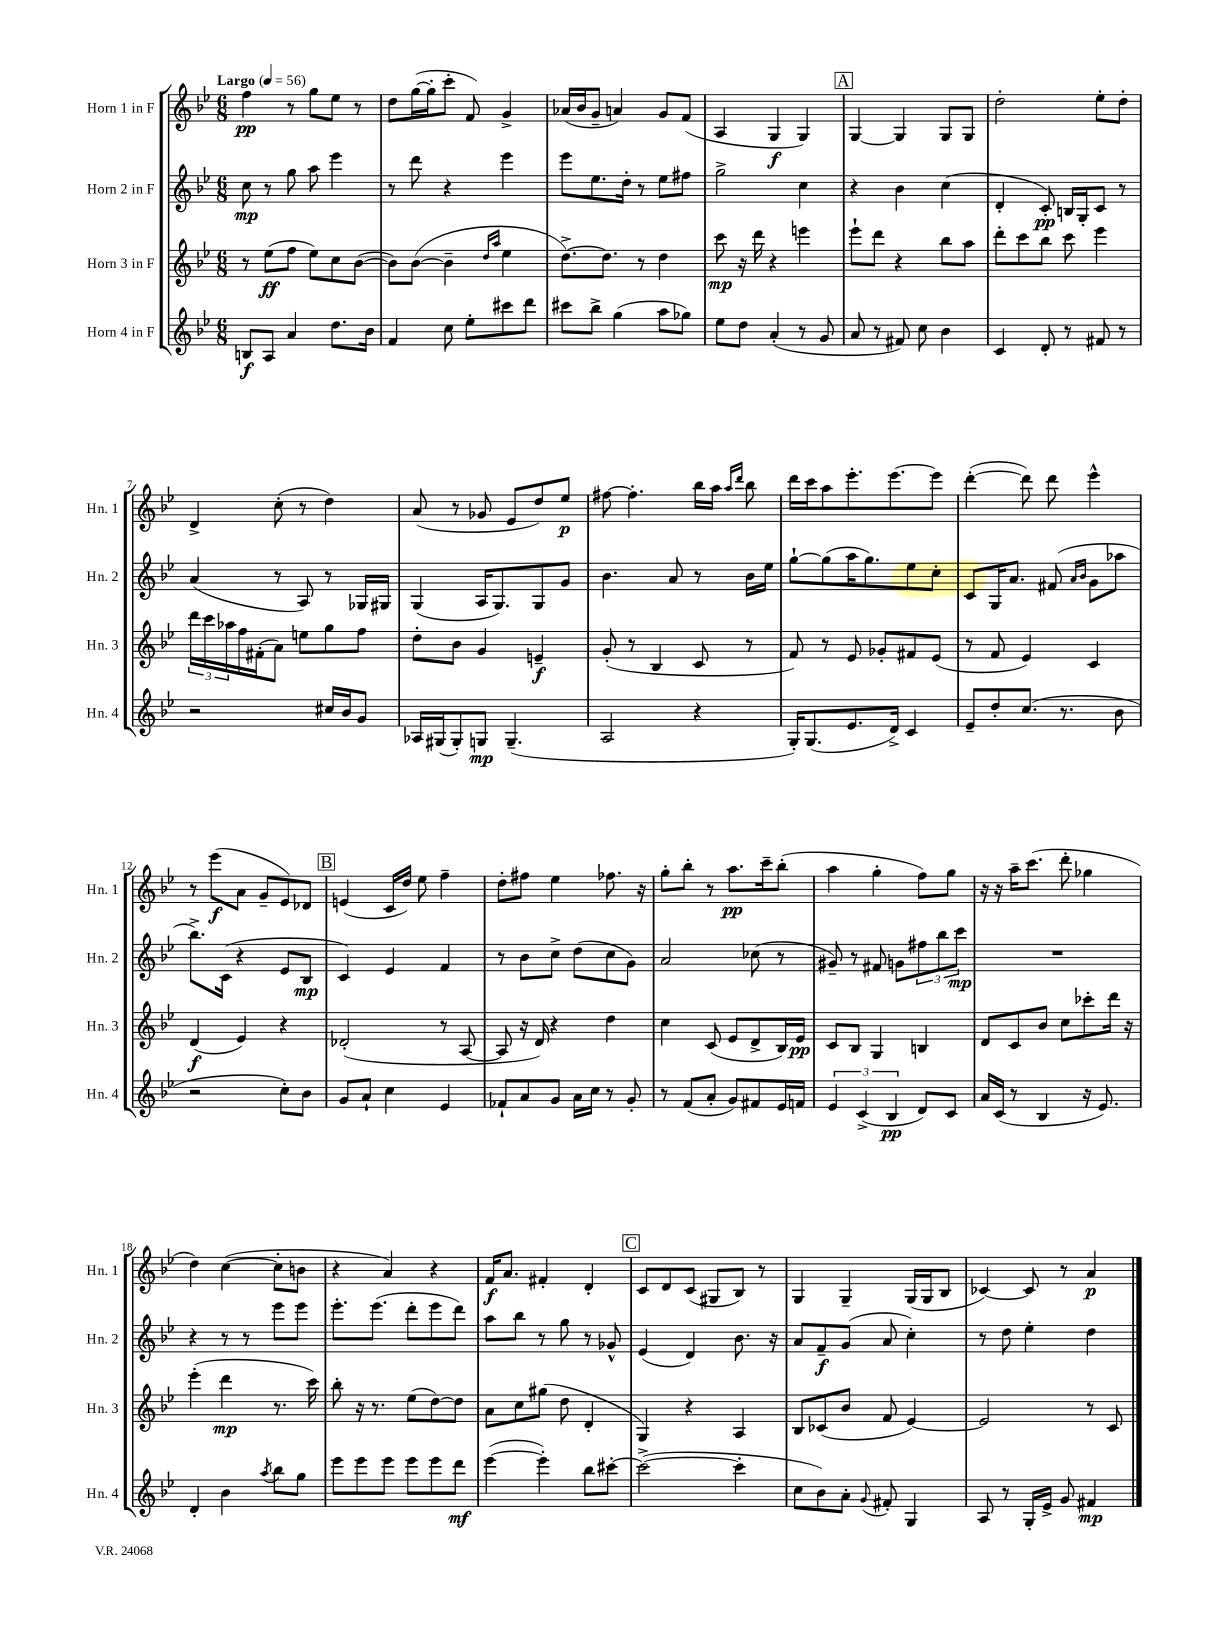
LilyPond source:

<<
\new StaffGroup <<
\new Staff = "s0" \with { instrumentName = "Horn 1 in F" shortInstrumentName = "Hn. 1" } {
    \clef treble \key bes \major \numericTimeSignature \time 6/8 \tempo "Largo" 4 = 56
    f''4\pp r8 g''8 ees''8 r8 |
    d''8 g''16~( g''16-. c'''8-. f'8) g'4-> |
    aes'16( bes'16 g'8-- a'4) g'8 f'8( |
    a4 g4\f g4) |
    \mark \markup { \box "A" } g4~ g4 g8 g8 |
    d''2-. ees''8-. d''8-. |
    d'4-> c''8-.( r8 d''4) |
    a'8( r8 ges'8 ees'8 d''8) ees''8\p |
    fis''8~ fis''4.-. bes''16 a''16 \grace { a''16 d'''16 } bes''8 |
    d'''16 c'''16 a''8 ees'''8.-. ees'''8.~ ees'''8 |
    d'''4~-.( d'''8) d'''8 ees'''4-^ |
    r8 ees'''8\f( a'8 g'8-- ees'8) des'8 |
    \mark \markup { \box "B" } e'4( c'16 d''16) ees''8 f''4-- |
    d''8-. fis''8 ees''4 fes''8. r16 |
    g''8-. bes''8-. r8 a''8.\pp c'''16-- bes''8-.( |
    a''4 g''4-. f''8) g''8 |
    r16 r16 a''16-- c'''8.( d'''8-. ges''4 |
    d''4) c''4~( c''8-. b'8 |
    r4 a'4) r4 |
    f'16\f a'8. fis'4-. d'4-. |
    \mark \markup { \box "C" } c'8 d'8 c'8( gis8 bes8) r8 |
    g4 g4-- g16( g16 bes8 |
    ces'4~) ces'8 r8 a'4\p \bar "|." |
}
\new Staff = "s1" \with { instrumentName = "Horn 2 in F" shortInstrumentName = "Hn. 2" } {
    \clef treble \key bes \major \numericTimeSignature \time 6/8
    c''8\mp r8 g''8 a''8 ees'''4 |
    r8 d'''8 r4 ees'''4 |
    ees'''8 ees''8. d''16-. r8 ees''8 fis''8 |
    g''2-> c''4 |
    \mark \markup { \box "A" } r4 bes'4 c''4( |
    d'4-. c'8-.\pp) b16 g16-. c'8 r8 |
    a'4( r8 a8) r8 ges16 gis16 |
    g4( a16 g8.) g8 g'8 |
    bes'4. a'8 r8 bes'16 ees''16 |
    g''8~-! g''8( a''16 g''8.) ees''8 c''8-. |
    c'8 g16 a'8. fis'8( \grace { a'16 bes'16 } g'8 aes''8 |
    bes''8.->) c'16( r4 ees'8 bes8\mp |
    \mark \markup { \box "B" } c'4) ees'4 f'4 |
    r8 bes'8 c''8-> d''8( c''8 g'8) |
    a'2 ces''8( r8 |
    gis'8--) r8 fis'8 g'8 \tuplet 3/2 { fis''8 bes''8 c'''8\mp } |
    R2. |
    r4 r8 r8 ees'''8 ees'''8 |
    ees'''8.-. ees'''8.( d'''8-. ees'''8 d'''8) |
    a''8 bes''8 r8 g''8 r8 ges'8-^ |
    \mark \markup { \box "C" } ees'4( d'4) bes'8. r16 |
    a'8 f'8--\f g'8( a'8 c''4-.) |
    r8 d''8 ees''4-. d''4 \bar "|." |
}
\new Staff = "s2" \with { instrumentName = "Horn 3 in F" shortInstrumentName = "Hn. 3" } {
    \clef treble \key bes \major \numericTimeSignature \time 6/8
    r8 ees''8\ff( f''8 ees''8) c''8 bes'8~( |
    bes'8) bes'8~( bes'4-- \grace { d''16 a''16 } ees''4 |
    d''8.~->) d''8. r8 d''4 |
    c'''8\mp r16 d'''16 r4 e'''4 |
    \mark \markup { \box "A" } ees'''8-! d'''8 r4 bes''8 a''8 |
    d'''8-. c'''8 bes''8 c'''8 ees'''4 |
    \tuplet 3/2 { d'''16 c'''16 aes''16 } f''16 fis'16-.( a'8) e''8 g''8 f''8 |
    d''8-. bes'8 g'4 e'4--\f |
    g'8-.( r8 bes4 c'8 r8 |
    f'8) r8 ees'8 ges'8-. fis'8 ees'8( |
    r8 f'8 ees'4) c'4 |
    d'4\f( ees'4) r4 |
    \mark \markup { \box "B" } des'2-.( r8 a8~ |
    a8 r16 d'16) r4 d''4 |
    c''4 c'8( ees'8 d'8-> bes16) ees'16\pp |
    c'8 bes8 g4 b4 |
    d'8 c'8 bes'8 c''8 ces'''8-. d'''16 r16 |
    ees'''4-.( d'''4\mp r8. c'''16) |
    bes''8-. r16 r8. ees''8( d''8~) d''8 |
    a'8 c''8 gis''8( d''8 d'4-. |
    \mark \markup { \box "C" } g4) r4 a4 |
    bes8 ces'8( bes'8 f'8 ees'4~) |
    ees'2 r8 c'8 \bar "|." |
}
\new Staff = "s3" \with { instrumentName = "Horn 4 in F" shortInstrumentName = "Hn. 4" } {
    \clef treble \key bes \major \numericTimeSignature \time 6/8
    b8\f a8 a'4 d''8. bes'16 |
    f'4 c''8 ees''8-. cis'''8 d'''8 |
    cis'''8 bes''8-> g''4( a''8 ges''8) |
    ees''8 d''8 a'4-.( r8 g'8 |
    \mark \markup { \box "A" } a'8 r8 fis'8) c''8 bes'4 |
    c'4 d'8-. r8 fis'8 r8 |
    r2 cis''16 bes'16 g'8 |
    aes16 gis16( gis8-.) g8\mp g4.--( |
    a2 r4 |
    g16-.) g8.( ees'8. d'16->) c'4 |
    ees'8-- d''8-. c''8.( r8. bes'8 |
    r2 c''8-.) bes'8 |
    \mark \markup { \box "B" } g'8 a'8-! c''4 ees'4 |
    fes'8-! a'8 g'8 a'16 c''16 r8 g'8-. |
    r8 f'8( a'8-. g'8) fis'8 ees'16 f'16 |
    \tuplet 3/2 { ees'4 c'4->( bes4\pp } d'8) c'8 |
    a'16 c'16( r8 bes4 r16 ees'8.) |
    d'4-. bes'4 \acciaccatura { a''8 } bes''8 g''8 |
    ees'''8 ees'''8 ees'''8 ees'''8 ees'''8 d'''8\mf |
    ees'''4~( ees'''4-.) bes''8 cis'''8~-. |
    \mark \markup { \box "C" } cis'''2~->( cis'''4-. |
    c''8 bes'8) a'8-. \appoggiatura { g'8 } fis'8-. g4 |
    a8 r8 g16-. ees'16-> g'8 fis'4\mp \bar "|." |
}
>>
>>
